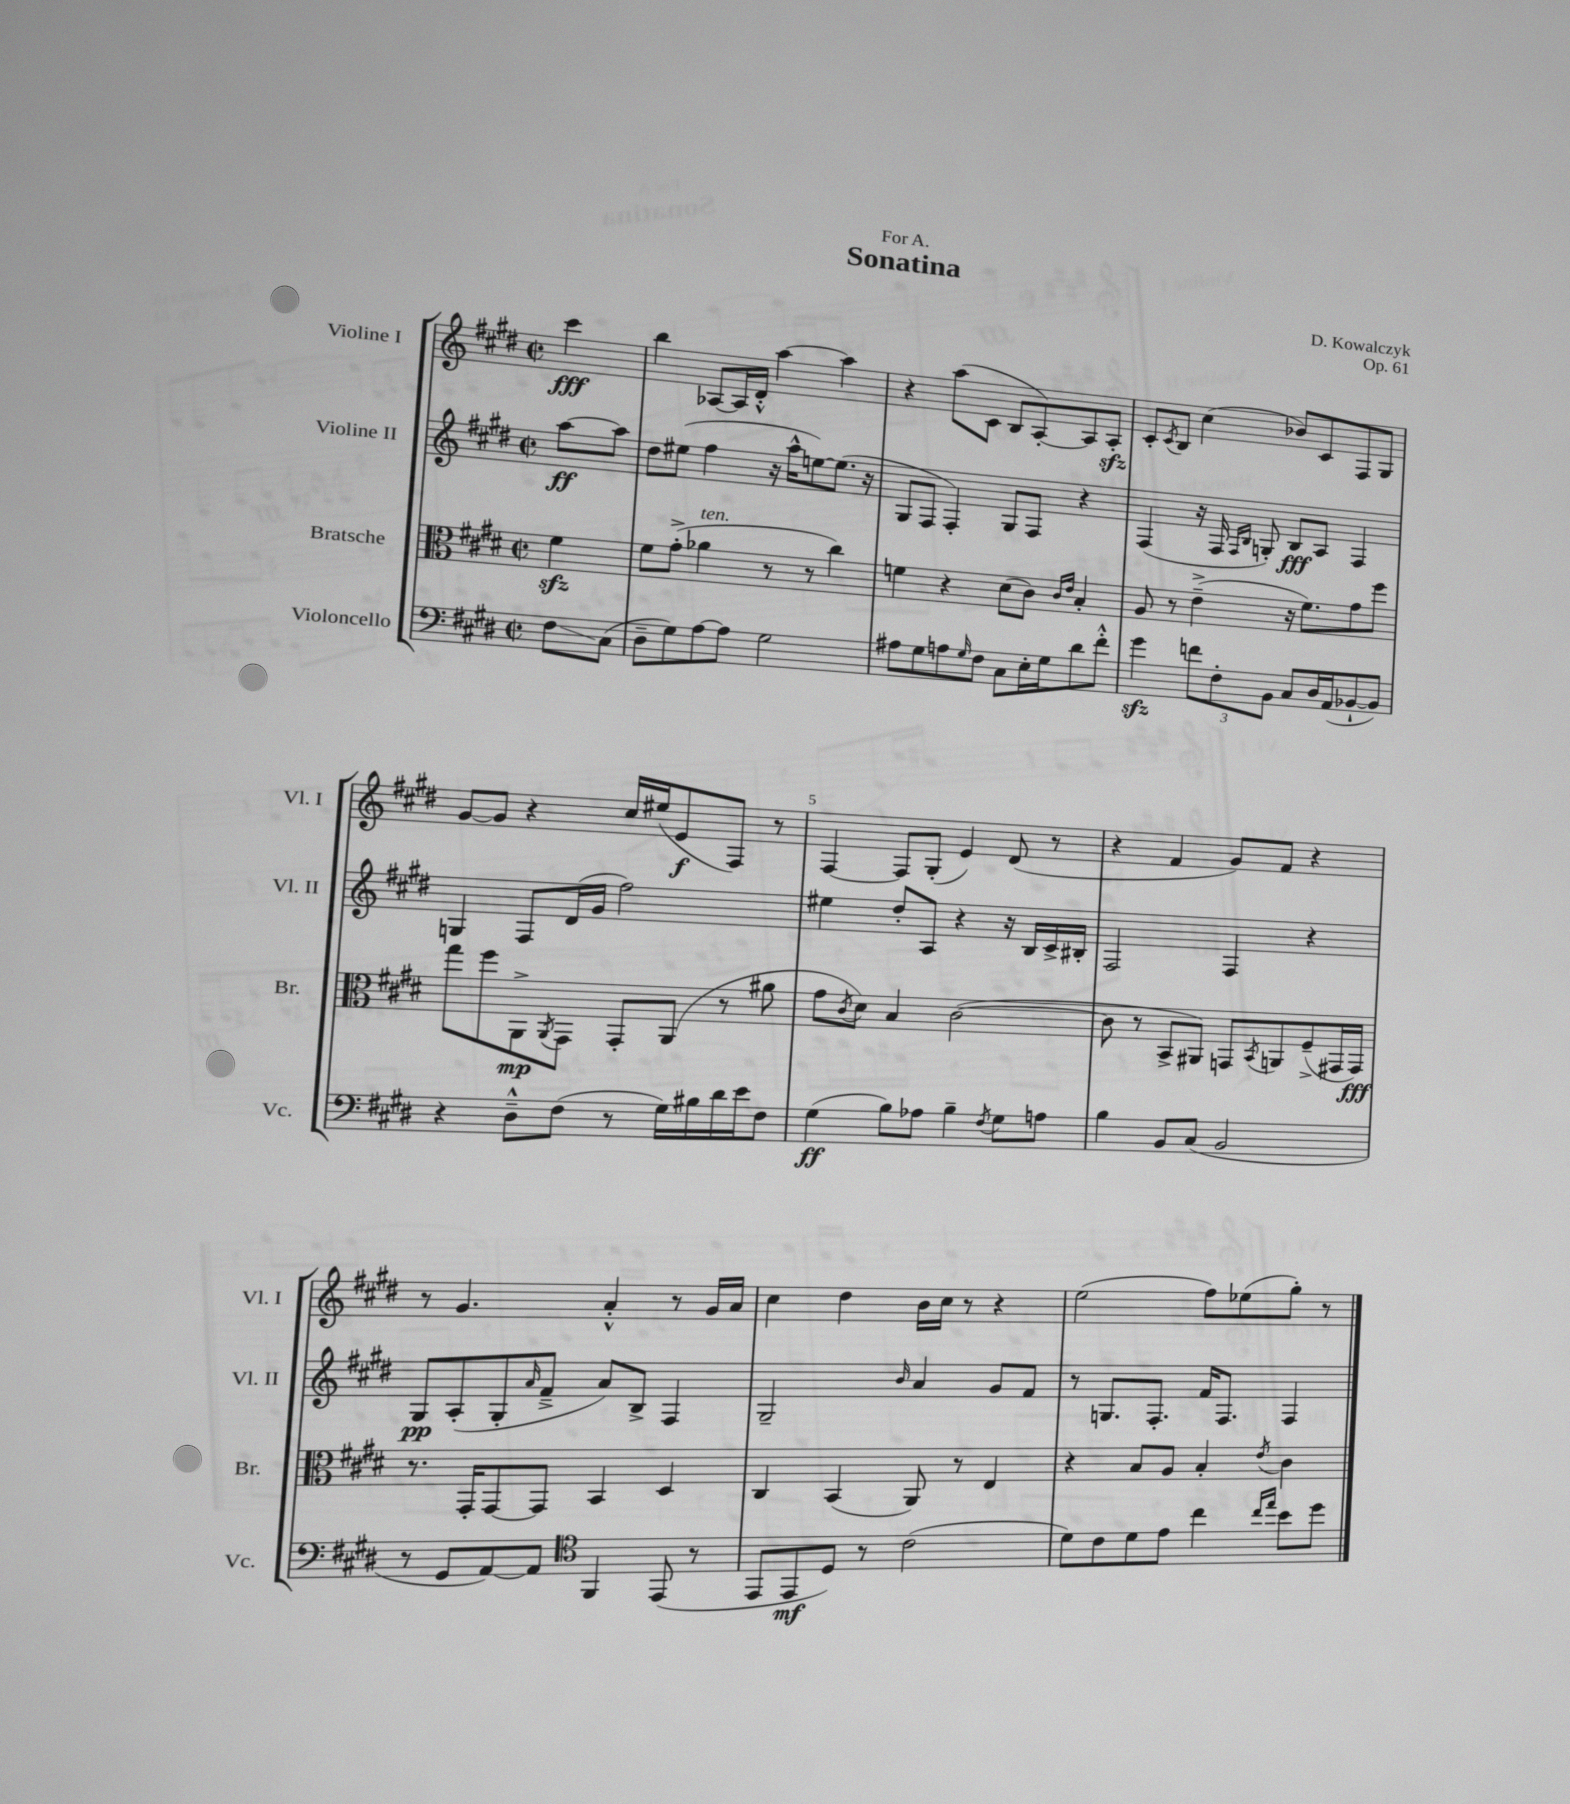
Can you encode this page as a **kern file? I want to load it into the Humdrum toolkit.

**kern	**kern	**kern	**kern
*staff4	*staff3	*staff2	*staff1
*clefF4	*clefC3	*clefG2	*clefG2
*k[f#c#g#d#]	*k[f#c#g#d#]	*k[f#c#g#d#]	*k[f#c#g#d#]
*M2/2	*M2/2	*M2/2	*M2/2
*met(c|)	*met(c|)	*met(c|)	*met(c|)
8F#	4f#	[8aa	4ccc#
(8C#	.	8aa]	.
=	=	=	=
8D#~	8f#	8dd#	4bb
8G#)	(8g#'^	(8ee#	.
[8A	4a-	4ff#	[8A-
8A]	.	.	16A-]
.	.	.	16d#'^^
2G#	8r	16r	[4aa
.	.	16aa^^	.
.	8r	[8ee)	.
.	4cc#)	(8.ee]	4aa]
.	.	16r	.
=	=	=	=
8A#	4f	8G#	4r
8G#	.	8F#	.
8A	4r	4F#')	(8aa
16qqG#	.	.	.
8F#	.	.	8c#
8C#	(8d#	8G#	8B
16E'	8c#)	8F#	[8A')
16G#	.	.	.
.	16qqc#	.	.
.	16qqe	.	.
8d#	4B'	4r	8A]
8f#'^^	.	.	8A'
=	=	=	=
4g#	8A	(4F#	8c#'
.	.	.	8qc#
.	8r	.	8B
12f	(4e~^	16r	(4cc#
.	.	16F#	.
12F#'	.	.	.
.	.	16qqF#	.
.	.	16qqB	.
.	.	8G')	.
12BB	.	.	.
8C#	16r	8B	8b-)
.	8.f#)	.	.
16D#	.	8A	8c#
(16AA	.	.	.
[8BB-`	8g#	4F#	8F#
8BB-])	8ff#	.	8G#
=	=	=	=
4r	8gg#	4G	[8g#
.	8ff#	.	8g#]
8D#~^^	8AA^	8F#	4r
.	8qAA	.	.
(8F#	8GG#	(16d#	.
.	.	16g#	.
8r	8GG#'	2ff#)	16cc#
.	.	.	(16ee#
16G#)	(8AA	.	8e
16B#	.	.	.
16d#	8r	.	8F#)
16e	.	.	.
8F#	8a#	.	8r
=	=	=	=
(4G#	8g#	4ee#	[4F#
.	8qc#	.	.
.	8d#)	.	.
8B)	4B	8dd#'	8F#]
8A-	.	8A	(8G#'
4B~	([2c#	4r	4e)
8qF#	.	.	.
8G#	.	16r	(8d#
.	.	16B	.
8A	.	16c#^	8r
.	.	16B#'	.
=	=	=	=
4B	8c#]	2F#	4r
.	8r	.	.
8BB	8BB^	.	4f#
(8C#	8AA#)	.	.
2BB	8GG	4F#	8g#)
.	8qBB	.	.
.	8AA	.	8f#
.	(8F#~^	4r	4r
.	16GG#	.	.
.	16GG#)	.	.
=	=	=	=
8r	8.r	8G#	8r
8GG#	.	(8A'	4.g#
.	16GG#'	.	.
[8AA)	[8GG#	8G#'	.
.	.	16qqa	.
8AA]	8GG#]	8f#~^	.
*clefC4	*	*	*
4FF#	4BB	8a)	4a'^^
.	.	8B^	.
(8EE	4D#	4F#	8r
8r	.	.	16g#
.	.	.	16a
=	=	=	=
8EE	4C#	2G#~	4cc#
8EE	.	.	.
8D#)	(4BB	.	4dd#
8r	.	.	.
.	.	16qqb	.
(2c#	8AA)	4a	16b
.	.	.	16cc#
.	8r	.	8r
.	4E	8g#	4r
.	.	8f#	.
=	=	=	=
8d#)	4r	8r	(2ee
8c#	.	8.G	.
8d#	8B	.	.
.	.	8.F#'	.
8e	8A	.	.
4cc#	4B'	16f#	8ff#)
.	.	8.F#	.
.	.	.	(8ee-
16qqcc#	.	.	.
16qqee	8qe	.	.
8b	4c#	4F#	8gg#')
8dd#	.	.	8r
==	==	==	==
*-	*-	*-	*-
